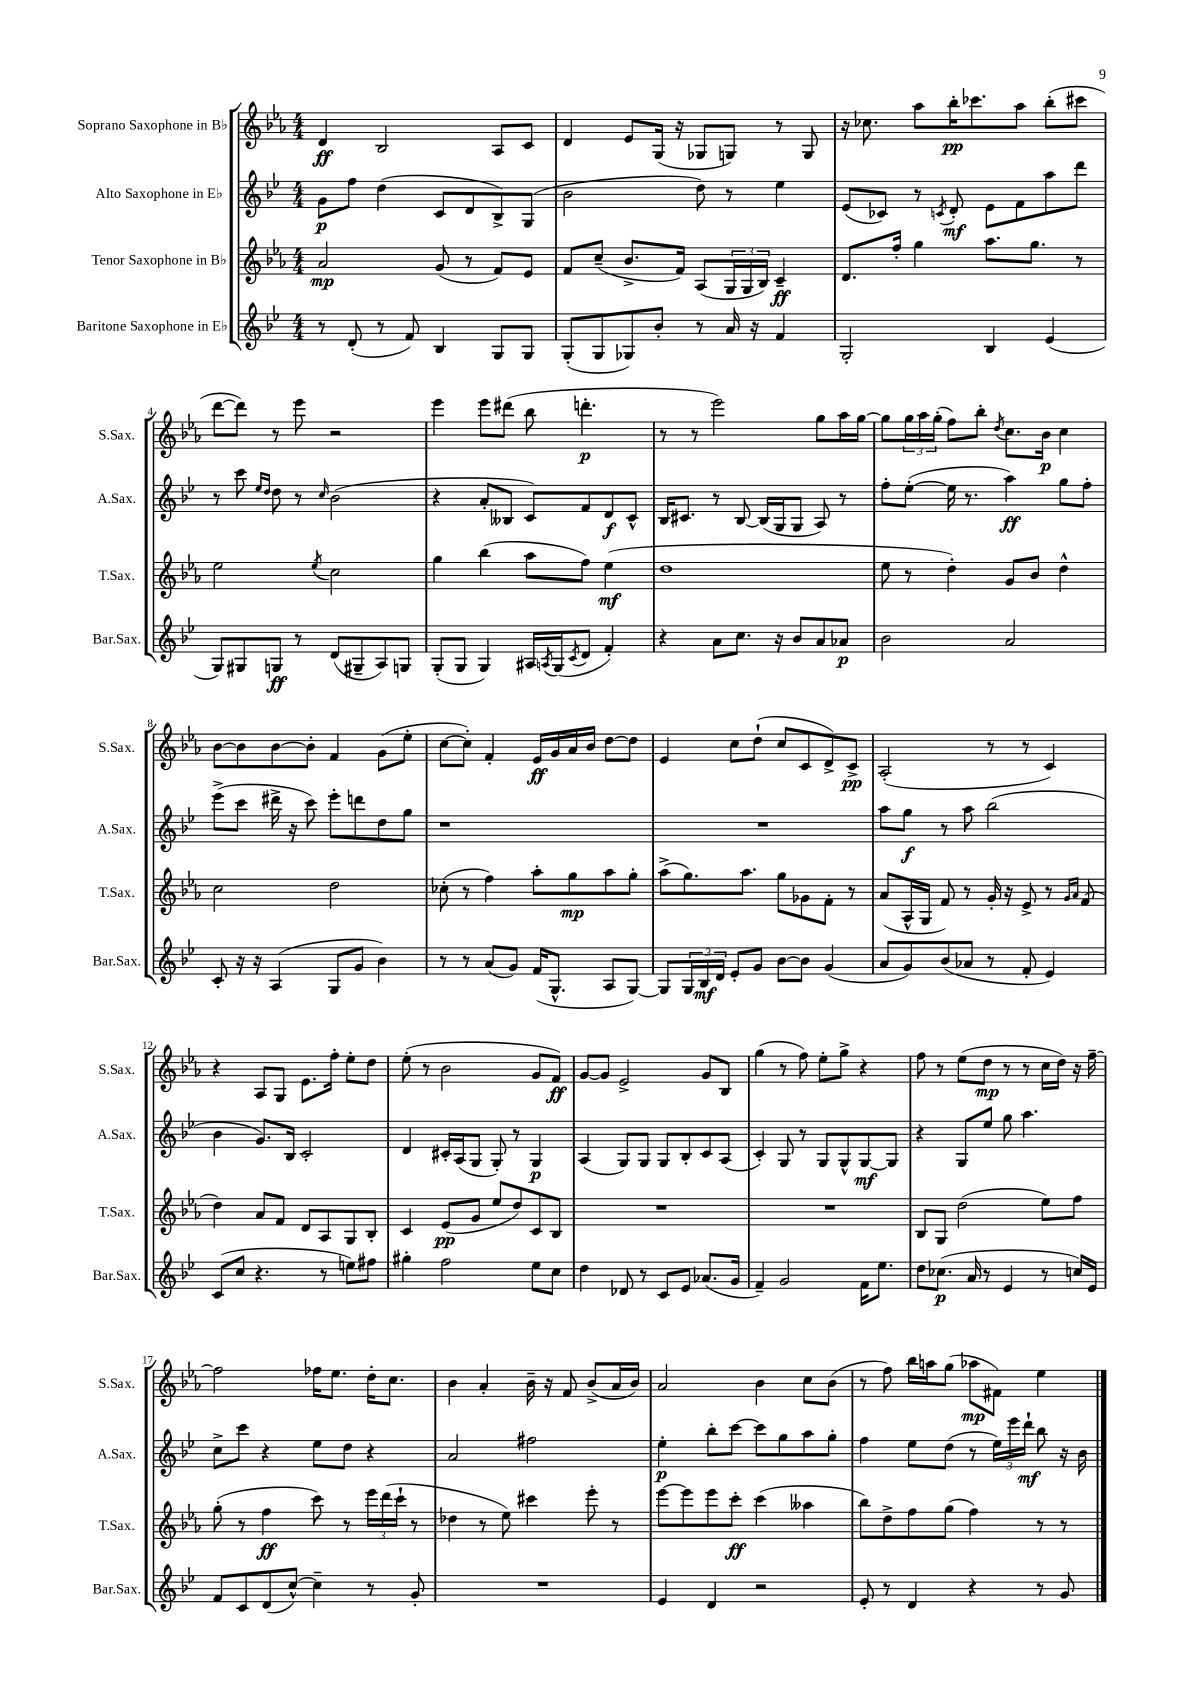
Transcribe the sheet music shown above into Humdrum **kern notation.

**kern	**kern	**kern	**kern
*staff4	*staff3	*staff2	*staff1
*clefG2	*clefG2	*clefG2	*clefG2
*k[b-e-]	*k[b-e-a-]	*k[b-e-]	*k[b-e-a-]
*M4/4	*M4/4	*M4/4	*M4/4
8r	2a-/	8g\L	4d/
(8d'/	.	8ff\J	.
8r	.	(4dd\	2B-/
8f/)	.	.	.
4B-/	(8g/	8c/L	.
.	8r	8d/	.
8G/L	8f/L)	8B-^/)	8A-/L
8G/J	8e-/J	(8G/J	8c/J
=	=	=	=
(8G'/L	8f/L	2b-\	4d/
8G/	(8cc~/J	.	.
8G-/)	8.b-^/L	.	8e-/L
8b-'/J	.	.	(16G/Jk
.	16f/Jk)	.	16r
8r	(8A-/L	8dd\)	8G-/L
16a/	24G/L	8r	8G/J)
.	24G/	.	.
16r	.	.	.
.	24B-/JJ)	.	.
4f/	4c~/	4ee-\	8r
.	.	.	8G/
=	=	=	=
2G'/	8.d/L	(8e-/L	16r
.	.	.	8.cc-\
.	.	8c-/J)	.
.	16ff'/Jk	.	.
.	4gg\	8r	8aa-\L
.	.	8qc/	.
.	.	8d'/	16bb-'\K
.	.	.	8.ccc-\
4B-/	8.aa-\L	8e-\L	.
.	.	8f\	8aa-\J
.	8.gg\J	.	.
(4e-/	.	8aa\	(8bb-'\L
.	8r	8ddd\J	8ccc#\J
=	=	=	=
8G/L)	2ee-\	8r	[8ddd\L
8G#/	.	8ccc\	8ddd\]J)
.	.	16qqee-/LL	.
.	.	16qqdd/JJ	.
8G/J	.	8dd\	8r
8r	.	8r	8eee-\
.	8qee-/	16qqcc/	.
(8d/L	2cc\	(2b-\	2r
8G#~/	.	.	.
8A/)	.	.	.
8G/J	.	.	.
=	=	=	=
(8G'/L	4gg\	4r	4eee-\
8G/J	.	.	.
4G/)	(4bb-\	8a'/L	8eee-\L
.	.	8B--/J	(8ddd#\J
16A#/LL	8aa-\L	8c/L)	8bb-\
8qA/	.	.	.
(16G/J	.	.	.
8qc/	.	.	.
8d/J	8ff\J)	8f/	4.ddd'\
4f'/)	(4ee-\	8d/	.
.	.	8c^^/J	.
=	=	=	=
4r	1dd	16B-/LK	8r
.	.	8.c#/J	.
.	.	.	8r
8a\L	.	8r	2eee-\)
8.cc\J	.	[8B-/	.
.	.	(16B-/]LL	.
16r	.	16G/J	.
8b-/L	.	8G/J	.
8a/	.	8A/)	8gg\L
8a-/J	.	8r	16aa-\L
.	.	.	[16gg\JJ
=	=	=	=
2b-\	8ee-\	8ff'\L	8gg\]L
.	8r	([8ee-'\J	24gg\L
.	.	.	24aa-\
.	.	.	(24gg'\JJ
.	4dd'\)	16ee-\]	8ff\L)
.	.	8.r	.
.	.	.	8bb-'\J
.	.	.	8qdd/
2a/	8g/L	4aa\)	8.cc\L
.	8b-/J	.	.
.	.	.	16b-\Jk
.	4dd^^\	8gg\L	4cc\
.	.	8ff'\J	.
=	=	=	=
8c'/	2cc\	(8eee-^\L	[8b-\L
16r	.	8ccc\J	8b-\]
16r	.	.	.
(4A/	.	16ddd#^\	[8b-\
.	.	16r	.
.	.	8ccc\)	8b-'\]J
8G/L	2dd\	8eee-'\L	4f/
8g/J	.	8ddd\	.
4b-\)	.	8dd\	(8g\L
.	.	8gg\J	8ee-'\J
=	=	=	=
8r	(8cc-'\	1r	[8cc\L
8r	8r	.	8cc'\]J)
(8a/L	4ff\)	.	4f'/
8g/J)	.	.	.
(16f/LK	8aa-'\L	.	16e-/LL
8.G^^/J	.	.	16g/
.	8gg\	.	16a-/
.	.	.	16b-/JJ
8A/L	8aa-\	.	[8dd\L
[8G/J)	8gg'\J	.	8dd\]J
=	=	=	=
8G/]L	(8aa-^\L	1r	4e-/
24G/L	8.gg\)	.	.
24B-/	.	.	.
24d/JJ	.	.	.
8e-'/L	.	.	8cc\L
.	8.aa-\J	.	.
8g/J	.	.	(8dd`\J
[8b-\L	8gg\L	.	8cc/L
8b-\]J	8g-\	.	8c/
(4g/	8f'\J	.	8d^/)
.	8r	.	8c^/J
=	=	=	=
8a/L	(8a-/L	8aa\L	(2A-'/
8g/)	16A-^^/L	8gg\J	.
.	16G/JJ	.	.
(8b-/	8f/)	8r	.
8a-/J	8r	8aa\	.
8r	16g'/	(2bb-\	8r
.	16r	.	.
8f'/	8e-^/	.	8r
4e-/)	8r	.	4c/)
.	16qqg/LL	.	.
.	16qqa-/JJ	.	.
.	(8f/	.	.
=	=	=	=
(8c/L	4dd\)	4b-\	4r
8cc/J	.	.	.
4.r	8a-/L	8.g/L)	8A-/L
.	8f/J	.	8G/J
.	.	16B-/Jk	.
.	8d/L	2c'/	8.e-\L
8r	8A-/	.	.
.	.	.	16ff'\Jk
8ee\L)	8G/	.	8ee-'\L
8ff#\J	8B-'/J	.	8dd\J
=	=	=	=
4gg#'\	4c/	4d/	(8ee-'\
.	.	.	8r
2ff\	(8e-/L	16c#'/LL	2b-\
.	.	(16A/J	.
.	8g/J	8G/J	.
.	8ee-/L	8G'/)	.
.	8dd/)	8r	.
8ee-\L	8c/	4G/	8g/L
8cc\J	8B-/J	.	8f/J)
=	=	=	=
4dd\	1r	(4A/	[8g/L
.	.	.	8g/]J
8d-/	.	8G/L)	2e-^/
8r	.	8G/J	.
8c/L	.	8G/L	.
8e-/J	.	8B-'/	.
(8.a-/L	.	8c/	8g/L
.	.	(8A/J	8B-/J
16g/Jk	.	.	.
=	=	=	=
4f~/)	1r	4c'/)	(4gg\
2g/	.	8G/	8r
.	.	8r	8ff\)
.	.	8G/L	8ee-'\L
.	.	8G^^/	8gg^\J
16f\LK	.	[8G/	4r
8.ee-\J	.	.	.
.	.	8G/]J	.
=	=	=	=
8dd\L	8B-/L	4r	8ff\
(8.cc-\J	8G/J	.	8r
.	(2dd\	8G/L	(8ee-\L
16a/	.	.	.
8r	.	8ee-/J	8dd\J
4e-/	.	8gg\	8r
.	.	4.aa\	8r
8r	8ee-\L)	.	16cc\LL
.	.	.	16dd\JJ)
16cc/LL)	8ff\J	.	16r
16e-/JJ	.	.	[16ff~\
=	=	=	=
8f/L	(8gg'\	8cc^\L	2ff\]
8c/	8r	8ccc\J	.
(8d/	4ff\	4r	.
[8cc^^/J)	.	.	.
4cc~\]	8ccc\)	8ee-\L	16ff-\LK
.	.	.	8.ee-\J
.	8r	8dd\J	.
8r	24eee-\LL	4r	16dd'\LK
.	(24ddd\	.	.
.	.	.	8.cc\J
.	24ccc`\JJ	.	.
8g'/	8r	.	.
=	=	=	=
1r	4dd-\	2a/	4b-\
.	8r	.	4a-'/
.	8ee-\)	.	.
.	4ccc#\	2ff#\	16b-~\
.	.	.	16r
.	.	.	8f/
.	8eee-'\	.	(8b-^/L
.	8r	.	16a-/L
.	.	.	16b-/JJ)
=	=	=	=
4e-/	[8eee-\L	4ee-'\	2a-/
.	8eee-\]	.	.
4d/	8eee-\	8bb-'\L	.
.	8ccc'\J	[8ccc\J	.
2r	(4ccc\	8ccc\]L	4b-\
.	.	8gg\	.
.	4aa--\	8aa\	8cc\L
.	.	8gg'\J	(8b-\J
=	=	=	=
8e-'/	8bb-\L)	4ff\	8r
8r	8dd^\	.	8ff\)
4d/	8ff\	8ee-\L	16bb-\LL
.	.	.	16aa\J
.	(8gg\J	(8dd\J	(8gg\J
4r	4ff\)	8r	8aa-\L
.	.	24ee-\LL)	8f#\J)
.	.	24eee-\	.
.	.	24ddd`\JJ	.
8r	8r	8bb-\	4ee-\
8g/	8r	16r	.
.	.	16b-\	.
==	==	==	==
*-	*-	*-	*-
